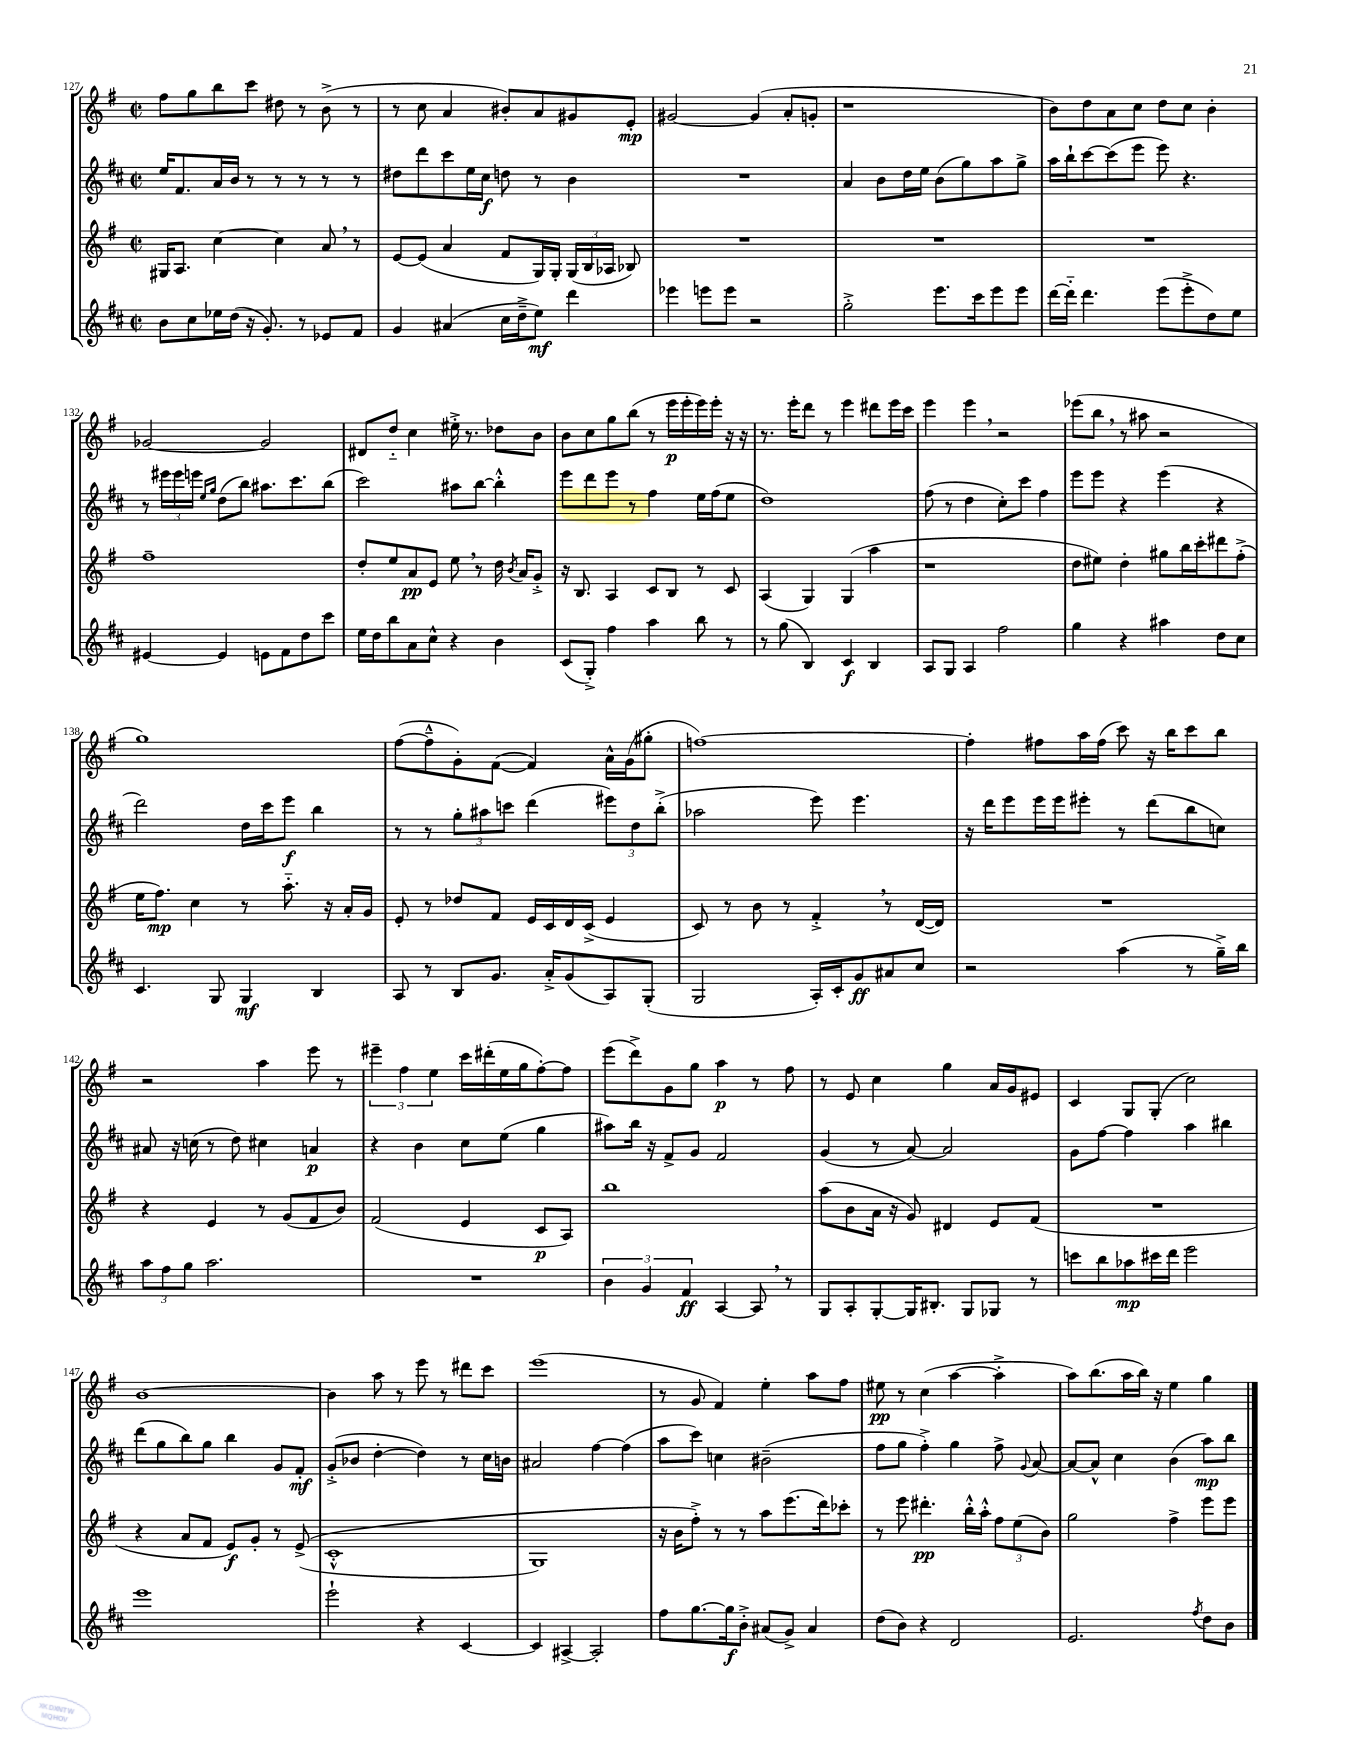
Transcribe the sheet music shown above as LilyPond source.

<<
\new StaffGroup <<
\new Staff = "s0" {
    \clef treble \key g \major \defaultTimeSignature \time 2/2
    \autoBeamOff fis''8[ g''8 b''8 c'''8] dis''8 r8 b'8->( r8 |
    r8 c''8 a'4 bis'8[-.) a'8 gis'8 e'8]-.\mp |
    gis'2~ gis'4( a'8[-. g'8]-. |
    r1 |
    b'8[) d''8 a'8 c''8] d''8[ c''8] b'4-. |
    ges'2~ ges'2 |
    dis'8[ d''8]-_ c''4 eis''16-.-> r8. des''8[ b'8] |
    b'8[ c''8 g''8 b''8]( r8 e'''16[\p e'''16-. e'''16) e'''16]-. r16 r16 |
    r8. e'''16[-. d'''8] r8 e'''4 dis'''8[ e'''16 c'''16] |
    e'''4 e'''4 \breathe r2 |
    ees'''8[( b''8] \breathe r8 ais''8 r2 |
    g''1) |
    fis''8[~( fis''8---^ g'8-.) fis'8]~( fis'4) a'16[-^ g'16( gis''8]-. |
    f''1~) |
    f''4-. fis''8[ a''16 fis''16]( c'''8) r16 b''16[ c'''8 b''8] |
    r2 a''4 e'''8 r8 |
    \tuplet 3/2 { eis'''4-- fis''4 e''4 } c'''16[ dis'''16-.( e''16 g''16 fis''8~-.) fis''8] |
    e'''8[( d'''8->) g'8 g''8] a''4\p r8 fis''8 |
    r8 e'8 c''4 g''4 a'16[ g'16 eis'8] |
    c'4 g8[ g8]-.( c''2) |
    b'1~ |
    b'4 a''8 r8 e'''8 r8 dis'''8[ c'''8] |
    e'''1( |
    r8 g'8 fis'4) e''4-. a''8[ fis''8] |
    eis''8\pp r8 c''4( a''4~ a''4-.-> |
    a''8[) b''8.( a''16 b''16]) r16 e''4 g''4 \bar "|." |
}
\new Staff = "s1" {
    \clef treble \key d \major \defaultTimeSignature \time 2/2
    \autoBeamOff e''16[ fis'8. a'16 b'16] r8 r8 r8 r8 r8 |
    dis''8[ d'''8 cis'''8 e''16 cis''16]\f d''8 r8 b'4 |
    R1 |
    a'4 b'8[ d''16 e''16] b'8[( g''8) a''8 g''8]-> |
    a''16[ b''16-! cis'''8~ cis'''8( e'''8] e'''8) r4. |
    r8 \tuplet 3/2 { eis'''16[ eis'''16 e'''16] } \grace { e''16[ g''16] } d''8[( b''8]) ais''8.[ cis'''8. b''8]( |
    cis'''2) ais''8[ b''8]~ b''4-.-^ |
    e'''8[ d'''8 e'''8] r8 fis''4 e''16[ fis''16( e''8] |
    d''1) |
    fis''8( r8 d''4 cis''8[-.) cis'''8] fis''4 |
    e'''8[ e'''8] r4 e'''4( r4 |
    d'''2) d''16[ cis'''16 e'''8]\f b''4 |
    r8 r8 \tuplet 3/2 { g''8[-. ais''8 c'''8] } d'''4( \tuplet 3/2 { eis'''8[) d''8 b''8]-.->( } |
    aes''2 e'''8) e'''4. |
    r16 d'''16[ e'''8 e'''16 e'''16 eis'''8]-. r8 d'''8[( b''8 c''8]) |
    ais'8 r16 c''16( r8 d''8) cis''4 a'4\p |
    r4 b'4 cis''8[ e''8]( g''4 |
    ais''8[) b''16] r16 fis'8[-> g'8] fis'2 |
    g'4( r8 a'8~) a'2 |
    g'8[ fis''8]~ fis''4 a''4 bis''4 |
    d'''8[( g''8 b''8) g''8] b''4 g'8[ fis'8]-.\mf |
    g'8[-.->( bes'8] d''4~-. d''4) r8 cis''16[ b'16] |
    ais'2 fis''4~ fis''4( |
    a''8[ cis'''8]) c''4 bis'2--( |
    fis''8[ g''8] fis''4-.->) g''4 fis''8-> \appoggiatura { g'8 } a'8~ |
    a'8[~ a'8]-^ cis''4 b'4( a''8[\mp) b''8] \bar "|." |
}
\new Staff = "s2" {
    \clef treble \key g \major \defaultTimeSignature \time 2/2
    \autoBeamOff gis16[ a8.] c''4~ c''4 a'8 \breathe r8 |
    e'8[~ e'8]( a'4 fis'8[ g16) g16]-. \tuplet 3/2 { g16[( b16 aes16] } bes8) |
    R1 |
    R1 |
    R1 |
    fis''1-- |
    d''8[-. e''8 a'8\pp e'8] e''8 \breathe r8 d''16 \acciaccatura { b'8 } a'16[ g'8]-.-> |
    r16 b8. a4 c'8[ b8] r8 c'8 |
    a4( g4) g4( a''4 |
    r1 |
    d''8[ eis''8]) d''4-. gis''8[ b''16 c'''16-. dis'''8 fis''8]-.->( |
    e''16[ fis''8.]\mp) c''4 r8 a''8.-_ r16 a'16[-. g'16] |
    e'8-. r8 des''8[ fis'8] e'16[ c'16 d'16 c'16]->( e'4 |
    c'8) r8 b'8 r8 fis'4-.-> \breathe r8 d'16[~( d'16]) |
    R1 |
    r4 e'4 r8 g'8[( fis'8 b'8]) |
    fis'2( e'4 c'8[\p a8]) |
    b''1 |
    a''8[( b'8 a'16] r16 g'8) dis'4 e'8[ fis'8]( |
    R1 |
    r4 a'8[ fis'8] e'8[\f) g'8]-. r8 e'8->(\( |
    c'1-.-^ |
    g1) |
    r16 b'16[ fis''8]-.->\) r8 r8 a''8[ e'''8.( d'''16) ces'''8]-. |
    r8 e'''8 dis'''4.-.\pp b''16[-.-^ a''16]-.-^ \tuplet 3/2 { fis''8[ e''8( b'8]) } |
    g''2 fis''4-> e'''8[ e'''8] \bar "|." |
}
\new Staff = "s3" {
    \clef treble \key d \major \defaultTimeSignature \time 2/2
    \autoBeamOff b'8[ cis''8 ees''16 d''16]( r16 g'8.-.) r8 ees'8[ fis'8] |
    g'4 ais'4( cis''16[ d''16---> e''8]\mf) d'''4 |
    ees'''4 e'''8[ e'''8] r2 |
    g''2-.-> e'''8.[ cis'''16 e'''8 e'''8] |
    d'''16[~ d'''16]-_ d'''4. e'''8[( e'''8-.-> d''8) e''8] |
    eis'4~ eis'4 e'8[ fis'8 d''8 cis'''8] |
    e''16[ d''16 b''8 a'8 cis''8]-^ r4 b'4 |
    cis'8[( g8]-.->) fis''4 a''4 b''8 r8 |
    r8 g''8( b4) cis'4\f b4 |
    a8[ g8] a4 fis''2 |
    g''4 r4 ais''4 d''8[ cis''8] |
    cis'4. g8 g4\mf b4 |
    a8 r8 b8[ g'8.] a'16[-.-> g'8( a8) g8]-.( |
    g2 a16[-.) cis'16-. g'8\ff ais'8 cis''8] |
    r2 a''4( r8 g''16[--->) b''16] |
    \tuplet 3/2 { a''8[ fis''8 g''8] } a''2. |
    R1 |
    \tuplet 3/2 { b'4 g'4 fis'4\ff } a4~ a8 \breathe r8 |
    g8[ a8-. g8~-. g16 bis8.]-. g8[ ges8] r8 |
    c'''8[ b''8 aes''8\mp cis'''16 d'''16] e'''2 |
    e'''1 |
    e'''2-! r4 cis'4~ |
    cis'4 ais4~-> ais2-. |
    fis''8[ g''8.~ g''16\f b'8]-.-> ais'8[( g'8]->) ais'4 |
    d''8[( b'8]) r4 d'2 |
    e'2. \acciaccatura { fis''8 } d''8[ b'8] \bar "|." |
}
>>
>>
\layout { \context { \Score currentBarNumber = #127 } }
